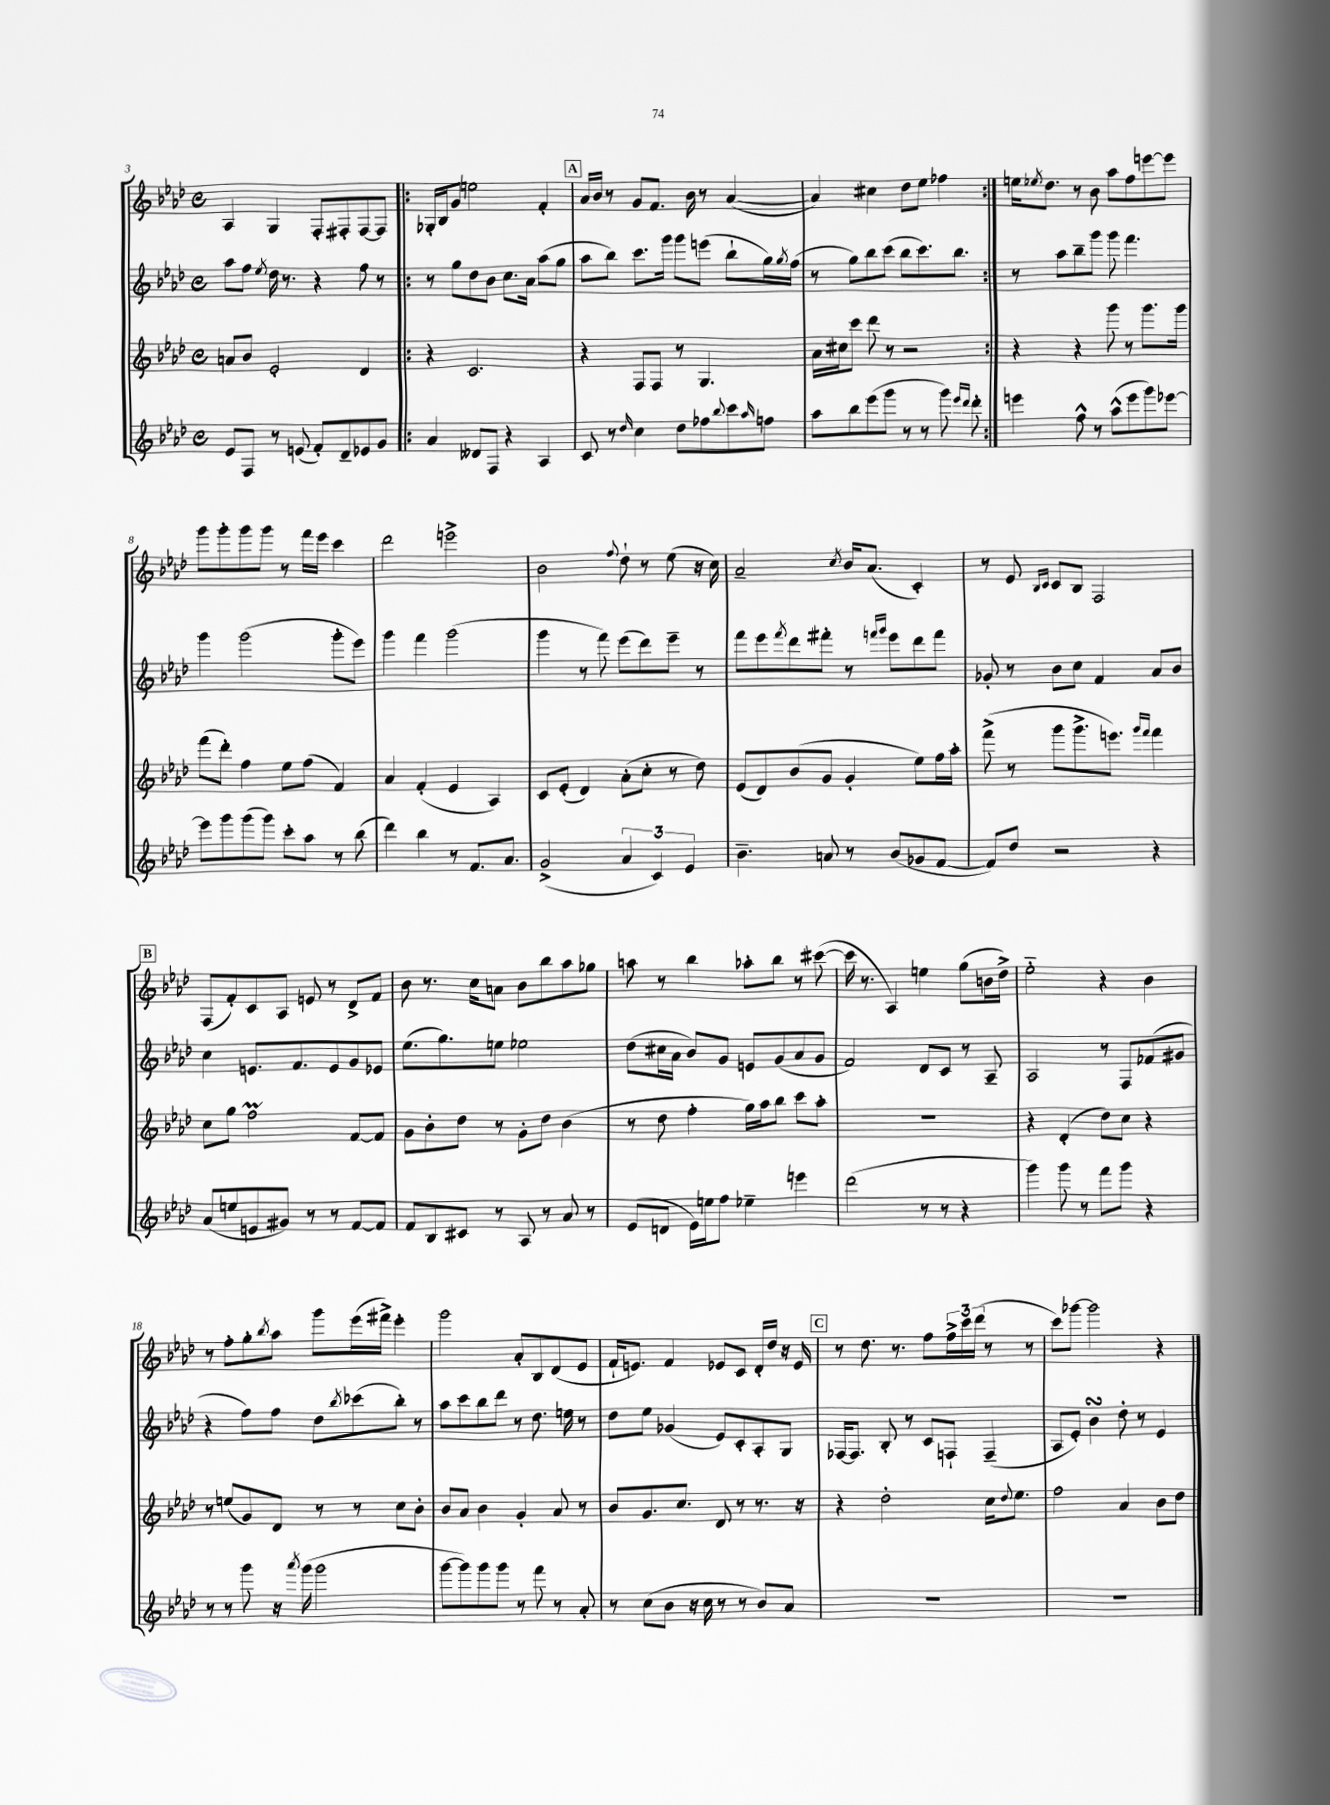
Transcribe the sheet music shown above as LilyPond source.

<<
\new StaffGroup <<
\new Staff = "s0" {
    \clef treble \key aes \major \defaultTimeSignature \time 4/4
    aes4 g4 f8-. fis8-. fis8~ fis8 |
    \repeat volta 2 { ges16-. bes16 g'8 e''2 f'4-. |
    \mark \markup { \box "A" } aes'16 bes'16 r8 g'8 f'8. bes'16 r8 aes'4~( |
    aes'4) cis''4 des''8 ees''8 fes''4 | }
    e''16 \acciaccatura { ees''8 } des''8. r8 bes'8 aes''8 f''8 e'''8~ e'''8 |
    g'''8 g'''8-. g'''8 g'''8 r8 f'''16 ees'''16 c'''4 |
    des'''2 e'''2-> |
    bes'2 \appoggiatura { f''8 } des''8-! r8 ees''8( r16 c''16) |
    aes'2-- \acciaccatura { c''8 } bes'16 aes'8.( c'4-.) |
    r8 ees'8 \grace { bes16 c'16 } c'8 bes8 f2 |
    \mark \markup { \box "B" } f8( f'8-.) c'8 aes8 e'8 r8 des'8-> f'8 |
    bes'8 r8. c''16 a'8 bes'8 bes''8 aes''8 ges''8 |
    a''8 r8 bes''4 aes''8-. bes''8 r8 cis'''8~( |
    cis'''16 r8. aes4) e''4 g''8( b'16 des''16->) |
    ees''2-_ r4 bes'4 |
    r8 f''8-. g''8-. \acciaccatura { bes''8 } aes''8 g'''8 ees'''16( fis'''16->) ees'''4-. |
    g'''2 aes'8-. bes8 des'8( ees'8 |
    f'16-! e'8.) f'4 ees'8 c'8 des'16-. des''16 r16 ees'16 |
    \mark \markup { \box "C" } r8 des''8. r8. f''8 \tuplet 3/2 { f''16-> c'''16 des'''16( } r8 r8 |
    c'''8) ges'''8~ ges'''2 r4 \bar "|." |
}
\new Staff = "s1" {
    \clef treble \key aes \major \defaultTimeSignature \time 4/4
    aes''8 f''8 \acciaccatura { ees''8 } des''16 r8. r4 f''8 r8 |
    \repeat volta 2 { r8 g''8 des''8 bes'8 c''8. aes'16 aes''8( g''8 |
    \mark \markup { \box "A" } aes''8 bes''8) c'''8. g'''16 g'''8 e'''8( bes''8-! g''16) \acciaccatura { g''8 } f''16( |
    r8 g''8) bes''8 c'''8( bes''8 c'''8.) bes''8. | }
    r8 aes''8 bes''8-- g'''8 g'''8 f'''4. |
    g'''4 g'''2( g'''8-. ees'''8) |
    g'''4 f'''4 g'''2( |
    g'''4 r8 f'''8) ees'''8( des'''8) ees'''8-- r8 |
    f'''8 ees'''8 \acciaccatura { f'''8 } des'''8 fis'''8-. r8 \grace { f'''16 g'''16 } ees'''8 des'''8 f'''8 |
    ges'8-. r8 bes'8 c''8 f'4 aes'8 bes'8 |
    \mark \markup { \box "B" } c''4 e'8. f'8. e'8 g'8 ees'8 |
    ees''8.( g''8.) e''8 ees''2 |
    des''8( cis''16 aes'16 bes'8) g'8 e'8 g'8( aes'8 g'8 |
    f'2) des'8 c'8 r8 aes8-- |
    aes2 r8 f8 fes'8( gis'8 |
    r4 f''8) f''8 des''8 \acciaccatura { bes''8 } ces'''8( bes''8-.) r8 |
    aes''8 c'''8 bes''8 des'''8 r8 des''8. e''16 r8 |
    des''8 ees''8 ges'4( ees'8) c'8-. aes8-. g8 |
    \mark \markup { \box "C" } fes16~ fes8. bes8-. r8 c'8 f8-! f4--( |
    aes8 ees'8-.) bes'4\turn des''8-. r8 ees'4 \bar "|." |
}
\new Staff = "s2" {
    \clef treble \key aes \major \defaultTimeSignature \time 4/4
    a'8 bes'8 ees'2-. des'4 |
    \repeat volta 2 { r4 c'2. |
    \mark \markup { \box "A" } r4 f8 f8 r8 g4. |
    aes'16 cis''16 c'''8 des'''8 r8 r2 | }
    r4 r4 g'''8 r8 g'''8. g'''16 |
    f'''8( des'''8-.) f''4 ees''8 f''8( f'4) |
    aes'4 f'4-.( ees'4 aes4) |
    c'8 ees'8-.( des'4) aes'8-.( c''8-. r8 des''8) |
    ees'8( des'8) bes'8( g'8 g'4-. ees''8) f''16 aes''16-. |
    f'''8->( r8 g'''8 g'''8.-> e'''8.) \grace { g'''16 f'''16 } f'''4 |
    \mark \markup { \box "B" } c''8 g''8 f''2\prall f'8~ f'8 |
    g'8 bes'8-. des''8 r8 g'8-. des''8 bes'4( |
    r8 des''8 f''4-. g''16) aes''16 bes''8 c'''8 aes''8-. |
    R1 |
    r4 des'4-.( des''8) c''8 r4 |
    r8 e''8( g'8) des'8 r8 r8 c''8 bes'8-. |
    bes'8 aes'8 bes'4 g'4-. aes'8 r8 |
    bes'8 g'8. c''8. des'8 r8 r8. r16 |
    \mark \markup { \box "C" } r4 des''2-. c''16 \appoggiatura { des''8 } ees''8. |
    f''2 aes'4 bes'8 des''8 \bar "|." |
}
\new Staff = "s3" {
    \clef treble \key aes \major \defaultTimeSignature \time 4/4
    ees'8 f8 r8 e'8( f'8-.) des'8-- ees'8 g'8 |
    \repeat volta 2 { aes'4 deses'8 f8 r4 aes4 |
    \mark \markup { \box "A" } c'8 r8 \grace { des''16 } c''4 des''8 fes''8 \appoggiatura { bes''8 } c'''8 \grace { aes''16 } f''8 |
    aes''8 bes''8 ees'''8( g'''8 r8 r8 g'''8) \grace { ees'''16 des'''16 } des'''8-. | }
    e'''4 f''8-^ r8 aes''8-^( e'''8 g'''8) ees'''8~ |
    ees'''8 g'''8 g'''8( g'''8) c'''8-. aes''8 r8 bes''8( |
    des'''4) bes''4 r8 f'8. aes'8. |
    g'2->( \tuplet 3/2 { aes'4 c'4) ees'4 } |
    bes'4.-- a'8 r8 bes'8( ges'8 f'8~ |
    f'8) des''8 r2 r4 |
    \mark \markup { \box "B" } aes'8( e''8 e'8 gis'8) r8 r8 f'8~ f'8 |
    f'8 bes8 cis'8 r8 aes8 r8 aes'8 r8 |
    ees'8( d'8 ees'16) e''16 f''8 ees''4-- e'''4 |
    des'''2( r8 r8 r4 |
    g'''4) g'''8 r8 f'''8 g'''8 r4 |
    r8 r8 g'''8 r16 \acciaccatura { aes'''8 } g'''16( g'''2 |
    g'''8~ g'''8) g'''8 g'''8 r8 f'''8 r8 aes'8-. |
    r8 c''8( bes'8 r16 c''16 r8 r8 bes'8) aes'8 |
    \mark \markup { \box "C" } R1 |
    R1 \bar "|." |
}
>>
>>
\layout { \context { \Score currentBarNumber = #3 } }
